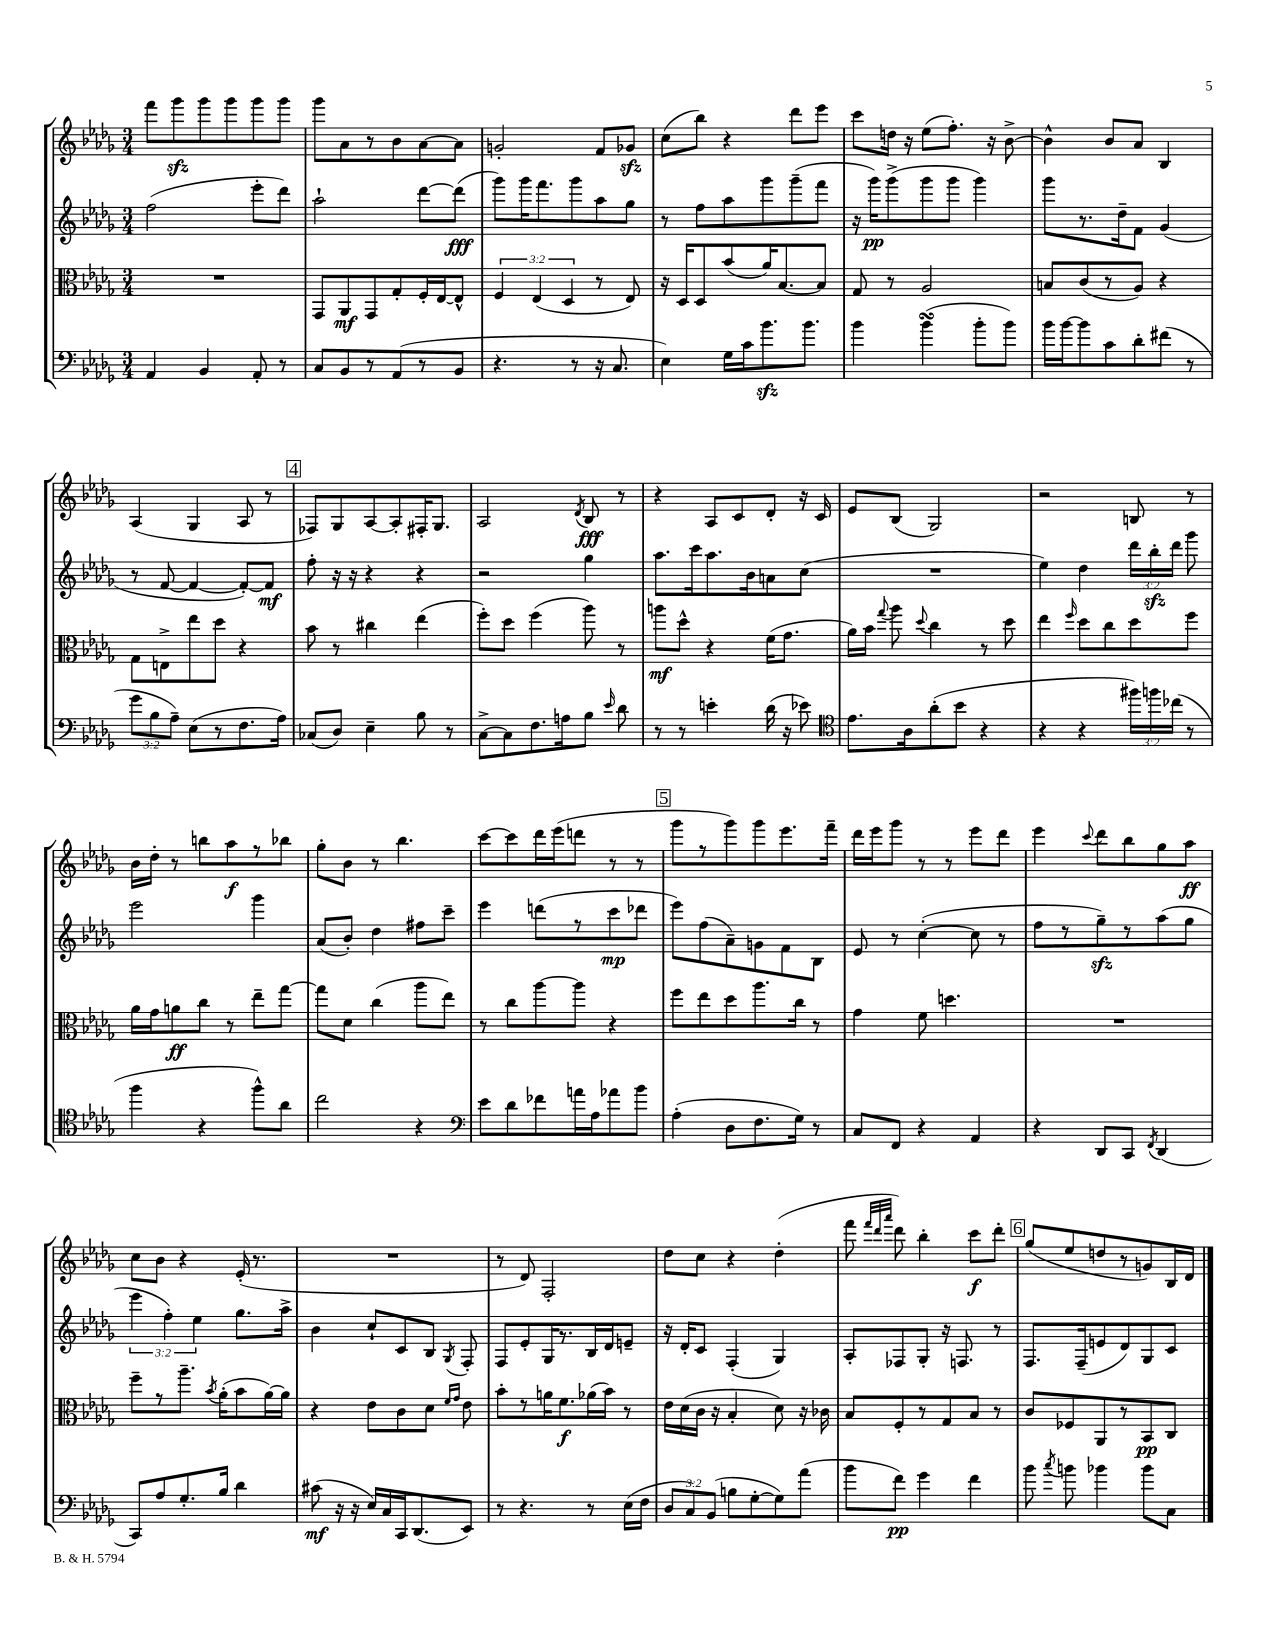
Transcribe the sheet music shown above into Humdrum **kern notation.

**kern	**kern	**kern	**kern
*staff4	*staff3	*staff2	*staff1
*clefF4	*clefC3	*clefG2	*clefG2
*k[b-e-a-d-g-]	*k[b-e-a-d-g-]	*k[b-e-a-d-g-]	*k[b-e-a-d-g-]
*M3/4	*M3/4	*M3/4	*M3/4
4AA-	2.r	(2ff	8fff
.	.	.	8ggg-
4BB-	.	.	8ggg-
.	.	.	8ggg-
8AA-'	.	8eee-'	8ggg-
8r	.	8ddd-)	8ggg-
=	=	=	=
8C	8GG-	2aa-`	8ggg-
8BB-	8AA-	.	8a-
8r	8GG-	.	8r
(8AA-	8G-'	.	8b-
8r	16F'	[8ddd-	[8a-
.	[16E-	.	.
8BB-	8E-^^]	(8ddd-]	8a-]
=	=	=	=
4.r	6F	8ggg-)	2g'
.	.	16ggg-	.
.	(6E-	.	.
.	.	8.fff	.
.	6D-	.	.
8r	.	8ggg-	.
16r	8r	8aa-	8f
8.C	.	.	.
.	8E-)	8gg-	8g-
=	=	=	=
4E-)	16r	8r	(8cc
.	16D-	.	.
.	8D-	8ff	8bb-)
16G-	(8b-	8aa-	4r
16c	.	.	.
8.b-	16a-)	8ggg-	.
.	[8.B-	.	.
.	.	(8ggg-~	8ddd-
8.b-	.	.	.
.	8B-]	8fff	8eee-
=	=	=	=
4b-	8G-	16r	8ccc
.	.	16ggg-)	.
.	8r	(8ggg-^	16dd
.	.	.	16r
(4b-	2A-	8ggg-	(8ee-
.	.	8ggg-	8.ff')
8b-'	.	4ggg-)	.
.	.	.	16r
8b-)	.	.	[8b-^
=	=	=	=
16b-	8B	8ggg-	4b-^^]
[16b-	.	.	.
8b-]	(8c	8.r	.
8c	8r	.	8b-
.	.	16dd-~	.
8d-'	8A-)	8f	8a-
(8f#	4r	(4g-	4B-
8r	.	.	.
=	=	=	=
12g-	8G-	8r	(4A-
12B-	.	.	.
.	8E^	[8f	.
12A-~)	.	.	.
(8E-	8ee-	4f_	4G-
8r	8dd-	.	.
8.F	4r	8f'_)	8A-
.	.	8f]	8r
16A-)	.	.	.
=	=	=	=
(8C-	8b-	8ff'	8F-)
8D-)	8r	16r	8G-
.	.	16r	.
4E-~	4cc#	4r	[8A-
.	.	.	8A-']
8B-	(4ee-	4r	16F#'
.	.	.	8.G-
8r	.	.	.
=	=	=	=
[8C^	8ff')	2r	2A-
8C]	8dd-	.	.
8.F	(4ff	.	.
16A	.	.	.
.	.	.	8qd-
8B-	8aa-)	4gg-	8B-
16qqe-	.	.	.
8d-	8r	.	8r
=	=	=	=
8r	8aa	8.aa-	4r
8r	8dd-^^	.	.
.	.	16ccc	.
4e'	4r	8.aa-	8A-
.	.	.	8c
.	.	16b-	.
(16d-	(16f	8a	8d-'
16r	8.g-	.	.
8e-)	.	(8cc	16r
.	.	.	16c
=	=	=	=
*clefC4	*	*	*
8.e-	16a-)	2.r	8e-
.	16b-	.	.
.	8qqgg-	.	.
.	8aa-	.	(8B-
16A-	.	.	.
.	8qqdd-	.	.
(8a-'	4cc	.	2G-)
8b-	.	.	.
4r	8r	.	.
.	8dd-	.	.
=	=	=	=
4r	4ee-	4ee-)	2r
.	16qqff	.	.
4r	8dd-	4dd-	.
.	8cc	.	.
24ff#)	8dd-	24ddd-	8B
24ff	.	24bb-'	.
(24cc-	.	24ddd-	.
8r	8ff	8ggg-	8r
=	=	=	=
4ff	16a-	2eee-	16b-
.	16g-	.	16dd-'
.	8a	.	8r
4r	8cc	.	8bb
.	8r	.	8aa-
8ff^^)	8ee-~	4ggg-	8r
8a-	[8gg-	.	8bb-
=	=	=	=
2cc	8gg-]	(8a-	8gg-'
.	8d-	8b-')	8b-
.	(4cc	4dd-	8r
.	.	.	4.bb-
4r	8aa-	8ff#	.
.	8ee-)	8ccc~	.
=	=	=	=
*clefF4	*	*	*
8e-	8r	4eee-	[8ccc
8d-	8cc	.	8ccc]
8f-	[8aa-	(8ddd	16ddd-
.	.	.	(16eee-
16a	8aa-]	8r	8ddd
16A-	.	.	.
8a-	4r	8ccc	8r
8b-	.	8ddd-	8r
=	=	=	=
(4A-'	8ff	8eee-)	8ggg-
.	8ee-	(8ff	8r
8D-	8dd-	8a-~)	8ggg-)
8.F	8.aa-	8g	8ggg-
.	.	8f	8.eee-
16G-)	16cc	.	.
8r	8r	8B-	.
.	.	.	16fff~
=	=	=	=
8C	4g-	8e-	16ddd-
.	.	.	16eee-
8FF	.	8r	8ggg-
4r	8f	([4cc'	8r
.	4.dd	.	8r
4AA-	.	8cc]	8eee-
.	.	8r	8ddd-
=	=	=	=
4r	2.r	8ff	4eee-
.	.	8r	.
.	.	.	8qqccc
8DD-	.	8gg-~)	8ddd-
8CC	.	8r	8bb-
8qFF	.	.	.
(4DD-	.	(8aa-	8gg-
.	.	8gg-	8aa-
=	=	=	=
8CC)	8ff~	6eee-	8cc
8A-	8r	.	8b-
.	.	6ff')	.
8.G-'	8.aa-~	.	4r
.	.	6ee-	.
.	8qb-	.	.
16B-	(16a-'	.	.
4d-	8b-	8.gg-	(16e-'
.	.	.	8.r
.	[16a-)	.	.
.	16a-]	16aa-^	.
=	=	=	=
(8c#	4r	4b-	2.r
16r	.	.	.
16r	.	.	.
16E-)	8e-	8cc`	.
16C	.	.	.
16CC	8c	8c	.
(8.DD-	.	.	.
.	8d-	8B-	.
.	16qqf	.	.
.	16qqg-	8qG-	.
8EE-)	8e-	8F'	.
=	=	=	=
8r	8b-'	8F	8r
4.r	8r	8e-'	8d-)
.	16a	16G-	2F'
.	8.f	8.r	.
8r	(16a-	16B-	.
.	16b-)	16d-	.
(16E-	8r	8e~	.
16F	.	.	.
=	=	=	=
12D-	16e-	16r	8dd-
.	(16d-	16d-'	.
12C)	.	.	.
.	16c	8c	8cc
(12BB-	.	.	.
.	16r	.	.
8B	4B-'	(4F'	4r
[8G-'	.	.	.
8G-])	8d-)	4G-)	(4dd-'
(8a-	16r	.	.
.	16c-	.	.
=	=	=	=
8b-	8B-	8A-'	8fff
.	.	.	32qqfff
.	.	.	32qqddd-
.	.	.	32qqaaa-
8f)	8F'	8F-	8ddd-)
4g-	8r	8G-'	4bb-'
.	8G-	16r	.
.	.	8.F	.
4f	8B-	.	8ccc
.	8r	8r	8ddd-'
=	=	=	=
8b-	8c	8.F	(8gg-
8qcc	.	.	.
8b	8F-	.	8ee-
.	.	(16F~	.
4b-	8AA-	8e	8dd
.	8r	8d-)	8r
8b-	8BB-	8G-	8g)
8C	8C	8c	16B-
.	.	.	16d-
==	==	==	==
*-	*-	*-	*-
